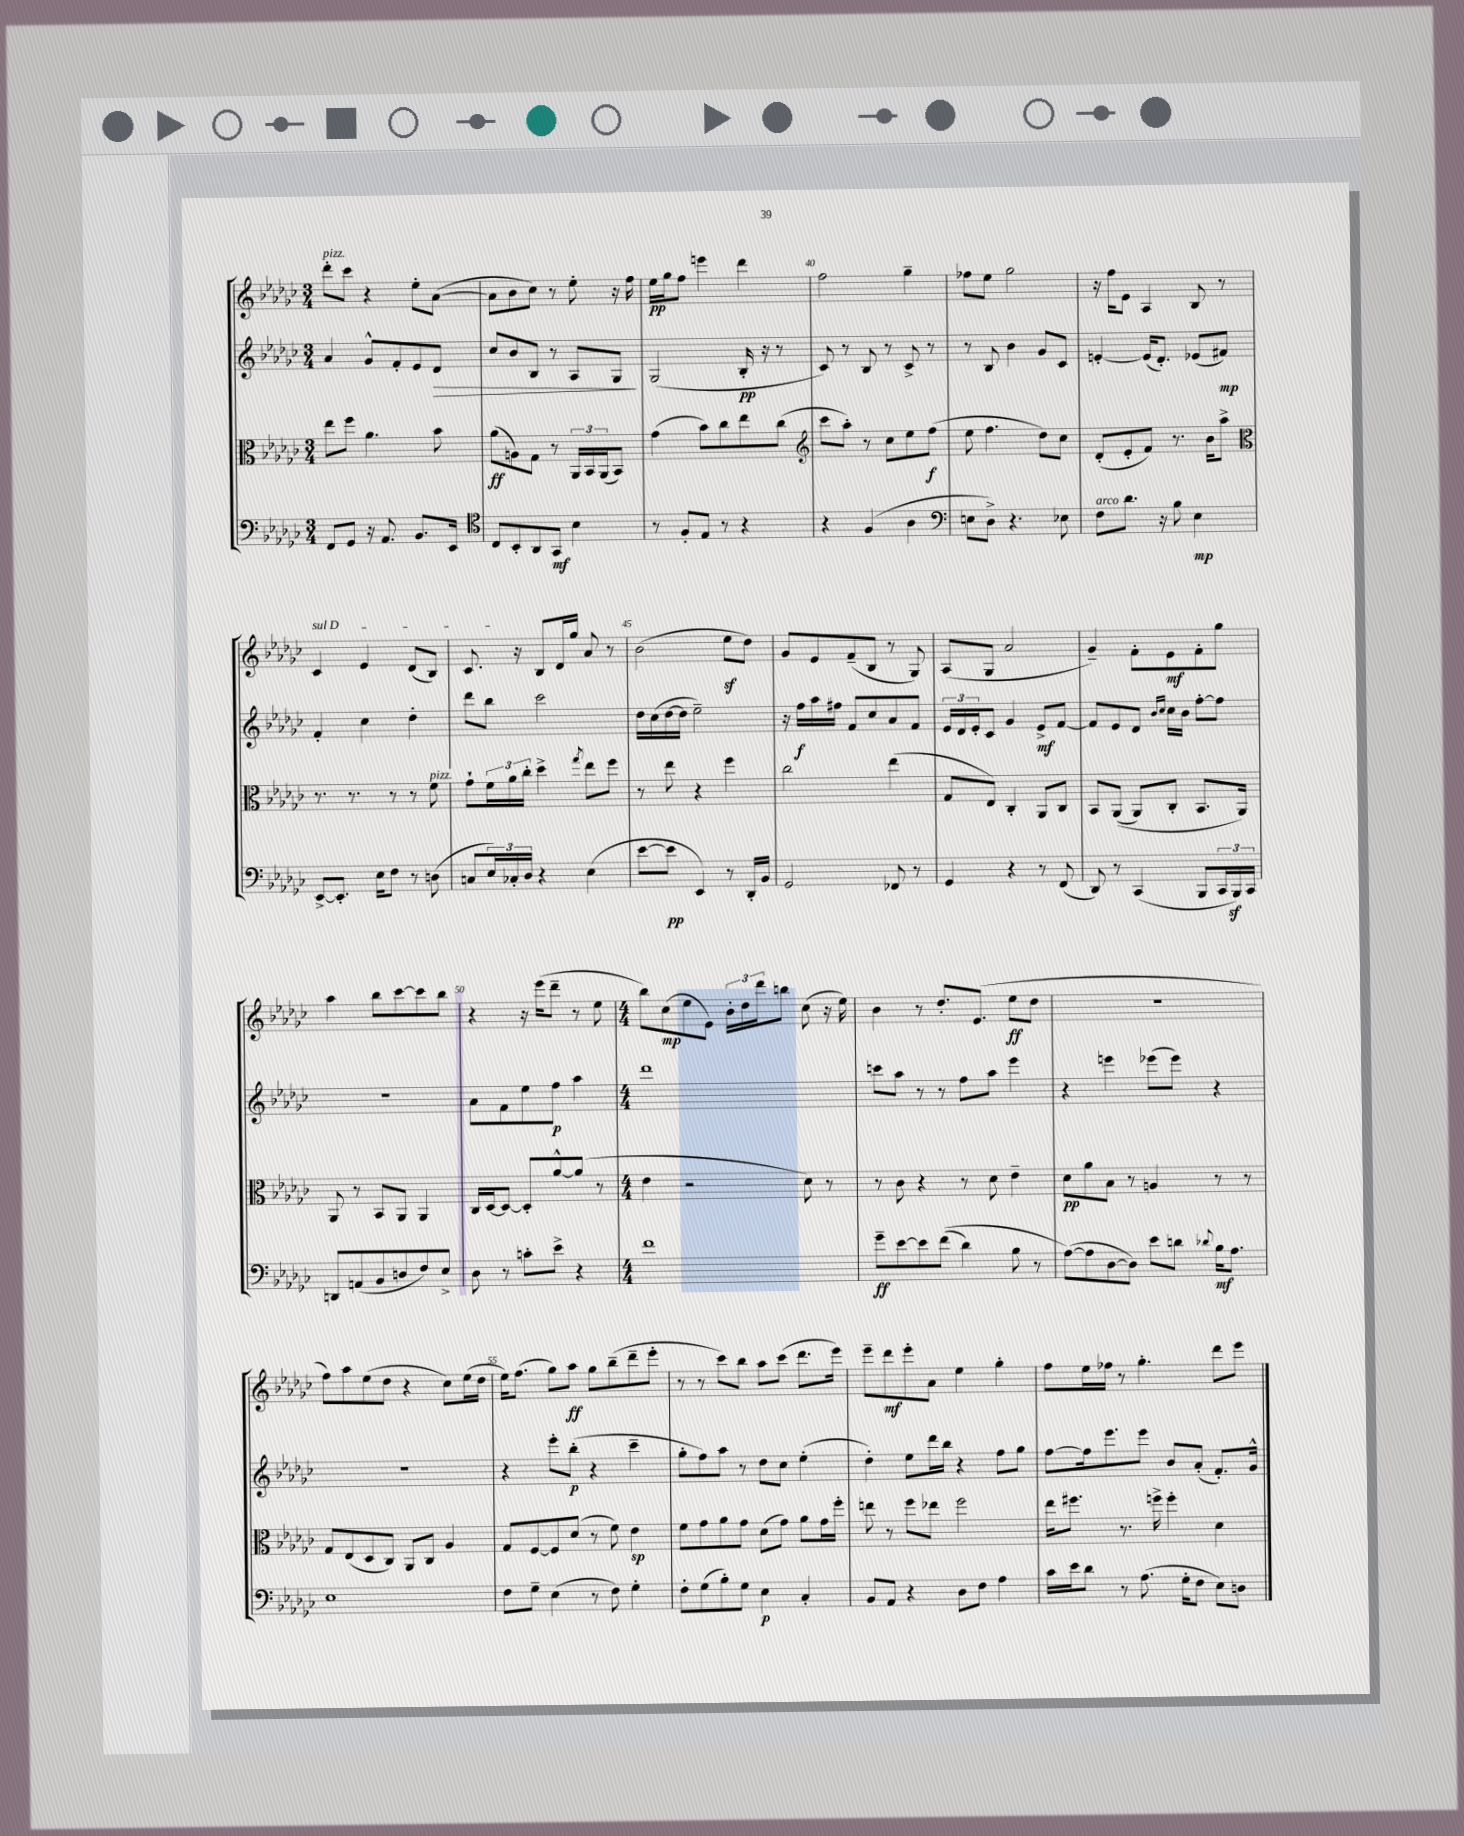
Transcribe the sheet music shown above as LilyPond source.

<<
\new StaffGroup <<
\new Staff = "s0" {
    \clef treble \key ges \major \numericTimeSignature \time 3/4
    des'''8-.^\markup { \italic "pizz." } ces'''8 r4 ees''8-. aes'8~( |
    aes'8 bes'8 ces''8) r8 ees''8-. r16 f''16 |
    ees''16\pp ges''16 f''8 e'''4 des'''4 |
    f''2 ges''4-- |
    fes''8 ees''8 ges''2 |
    r16 f''16 ees'8 aes4 bes8 r8 |
    \once \override TextSpanner.bound-details.left.text = \markup { \italic "sul D" } ces'4\startTextSpan ees'4 des'8( bes8) |
    ces'8.\stopTextSpan r16 bes8 des'16 ges''16 aes'8 r8 |
    bes'2( ees''8\sf des''8) |
    ges'8 ees'8 f'8--( bes8 r8 ges8) |
    aes8( ges8 aes'2 |
    ges'4--) f'8-. ees'8\mf f'8-. ges''8 |
    aes''4 bes''8 ces'''8~ ces'''8 bes''8 |
    r4 r16 ees'''16( des'''8-- r8 ees''8 |
    \numericTimeSignature \time 4/4 bes''8) ces''8\mp( ees''8 ees'8) \tuplet 3/2 { bes'16-. des''16 des'''16 } b''8 ces''8( r16 ees''16) |
    bes'4 r8 des''8.-. ees'8.( ees''8\ff des''8 |
    R1 |
    f''8) aes''8 ees''8( des''8 r4 ces''8) ees''16( des''16 |
    ees''16) f''8.( ges''8) aes''8\ff ges''8 bes''8--( des'''8-- ees'''8-. |
    r8 r8 ces'''8) bes''8 aes''8 ces'''8( des'''8. ees'''16) |
    ees'''8-- des'''8\mf ees'''8-. aes'8 ees''4 ges''4-. |
    f''8 ees''16 fes''16 r8 ges''4.-. des'''8 ees'''8 \bar "|." |
}
\new Staff = "s1" {
    \clef treble \key ges \major \numericTimeSignature \time 3/4
    aes'4 ges'8-^ f'8-. ees'8 des'8\> |
    ces''8 bes'8 bes8 r8 aes8 ges8\! |
    ges2( bes16-.\pp r16 r8 |
    ces'8) r8 bes8 r8 ces'8-> r8 |
    r8 bes8 bes'4 ges'8 ces'8 |
    e'4~-. e'16( des'8.-.) ees'8( fis'8\mp) |
    f'4-. ces''4 des''4-. |
    des'''8 bes''8 ces'''2 |
    des''16 ces''16( des''16~ des''16 ees''2--) |
    r16 f''16\f aes''16 fis''16 f'8 ces''8 aes'8 f'8 |
    \tuplet 3/2 { ees'16 des'16 ees'16-. } ces'8 ges'4 ees'8->\mf f'8~ |
    f'8 ees'8 des'8 \grace { bes'16 ces''16 } ces''16 bes'16 f''8~-. f''8 |
    R2. |
    aes'8 f'8 ees''8 f''8\p aes''4 |
    \numericTimeSignature \time 4/4 des'''1 |
    c'''8 aes''8 r8 r8 f''8 aes''8 ees'''4 |
    r4 e'''4 ees'''8( ees'''8) r4 |
    R1 |
    r4 ees'''8-. bes''8-.\p( r4 ces'''4-- |
    ges''8-. f''8) aes''8 r8 des''8 ces''8 ees''4-.( |
    des''4-.) ees''8 des'''16 bes''16 r4 f''8 ges''8 |
    f''8~ f''16 ees'''8. ees'''8 bes'8 aes'8-.( f'8.-.) ges'16-^ \bar "|." |
}
\new Staff = "s2" {
    \clef alto \key ges \major \numericTimeSignature \time 3/4
    ees''8 f''8 aes'4. bes'8 |
    aes'8\ff( a8) ges8 r8 \tuplet 3/2 { aes,16 bes,16 aes,16( } bes,8) |
    ges'4( bes'8) ces''8 ees''8 ces''8( |
    \clef treble ces'''8 aes''8-.) r8 ces''8 ees''8 f''8\f( |
    ees''8 f''4. des''8) ces''8 |
    des'8-.( ees'8-. f'8) r8. bes'16 aes''8-> |
    \clef alto r8. r8. r8 r8 f'8^\markup { \italic "pizz." } |
    ges'8-! \tuplet 3/2 { f'16 aes'16 ces''16-. } des''4-> \acciaccatura { ges''8 } ees''8 f''8 |
    r8 ees''8 r4 f''4 |
    ces''2 ees''4( |
    ges8 ees8) ces4-. aes,8 ces8 |
    bes,8 aes,8(\( aes,8) ces8-. bes,8. aes,16\) |
    aes,8 r8 bes,8 aes,8 aes,4 |
    ces16 des16~ des8~ des8-. aes'8~-^ aes'8( r8 |
    \numericTimeSignature \time 4/4 ees'4 r2 des'8) r8 |
    r8 ces'8 r4 r8 des'8 ees'4-- |
    des'8\pp aes'8 bes8 r8 a4 r8 r8 |
    ges8 ees8( des8 ces8) aes,8 ces8 aes4 |
    ges8 f8~ f8 des'8( r8 f'8) ees'4\sp |
    f'8 ges'8 aes'8 ges'8 des'8( ges'8) aes'8 ges'16 f''16-. |
    e''8 r8 f''8 ees''8 f''2 |
    ees''16 fis''8. r8. f''16-> f''4-. des'4 \bar "|." |
}
\new Staff = "s3" {
    \clef bass \key ges \major \numericTimeSignature \time 3/4
    f,8 ges,8 r16 aes,8. bes,8. ees,16 |
    \clef tenor ces8 bes,8-. aes,8 ges,8\mf bes4 |
    r8 f8-. ees8 r8 r4 |
    r4 f4( aes4 |
    \clef bass e8 des8->) r4. ees8 |
    f8^\markup { \italic "arco" } des'8. r16 bes8 ees4\mp |
    ees,8~-> ees,8.-. ees16 f8 r8 d8( |
    c8 \tuplet 3/2 { ees16) ces16-. des16 } r4 ees4( |
    ees'8~ ees'8\pp ees,4) r8 des,16-. bes,16 |
    ges,2 fes,8 r8 |
    ges,4 r4 r8 f,8( |
    des,8) r8 ces,4( bes,,8 \tuplet 3/2 { ces,16 bes,,16\sf) ces,16 } |
    d,8 a,8( bes,8 d8 f8) ees8-> |
    des8 r8 c'8-. ees'8-> r4 |
    \numericTimeSignature \time 4/4 f'1 |
    ges'8--\ff ees'8~ ees'8 f'8(\( des'4) bes8 r8 |
    aes8~(\) aes8 des8~ des8) ees'8 d'8 \appoggiatura { des'8 } bes16\mf aes8. |
    ees1 |
    f8 ges8-- ees4( r8 f8) ges4-. |
    f8-. ges8( bes8-.) ges8 ees4\p ces4-. |
    bes,8 aes,8 r4 des8 f8 aes4 |
    ces'16 ees'16 des'8 r8 aes8.( ges16-. f8 ees8) d8 \bar "|." |
}
>>
>>
\layout { \context { \Score currentBarNumber = #37 \override BarNumber.break-visibility = ##(#f #t #t) barNumberVisibility = #(every-nth-bar-number-visible 5) } }
